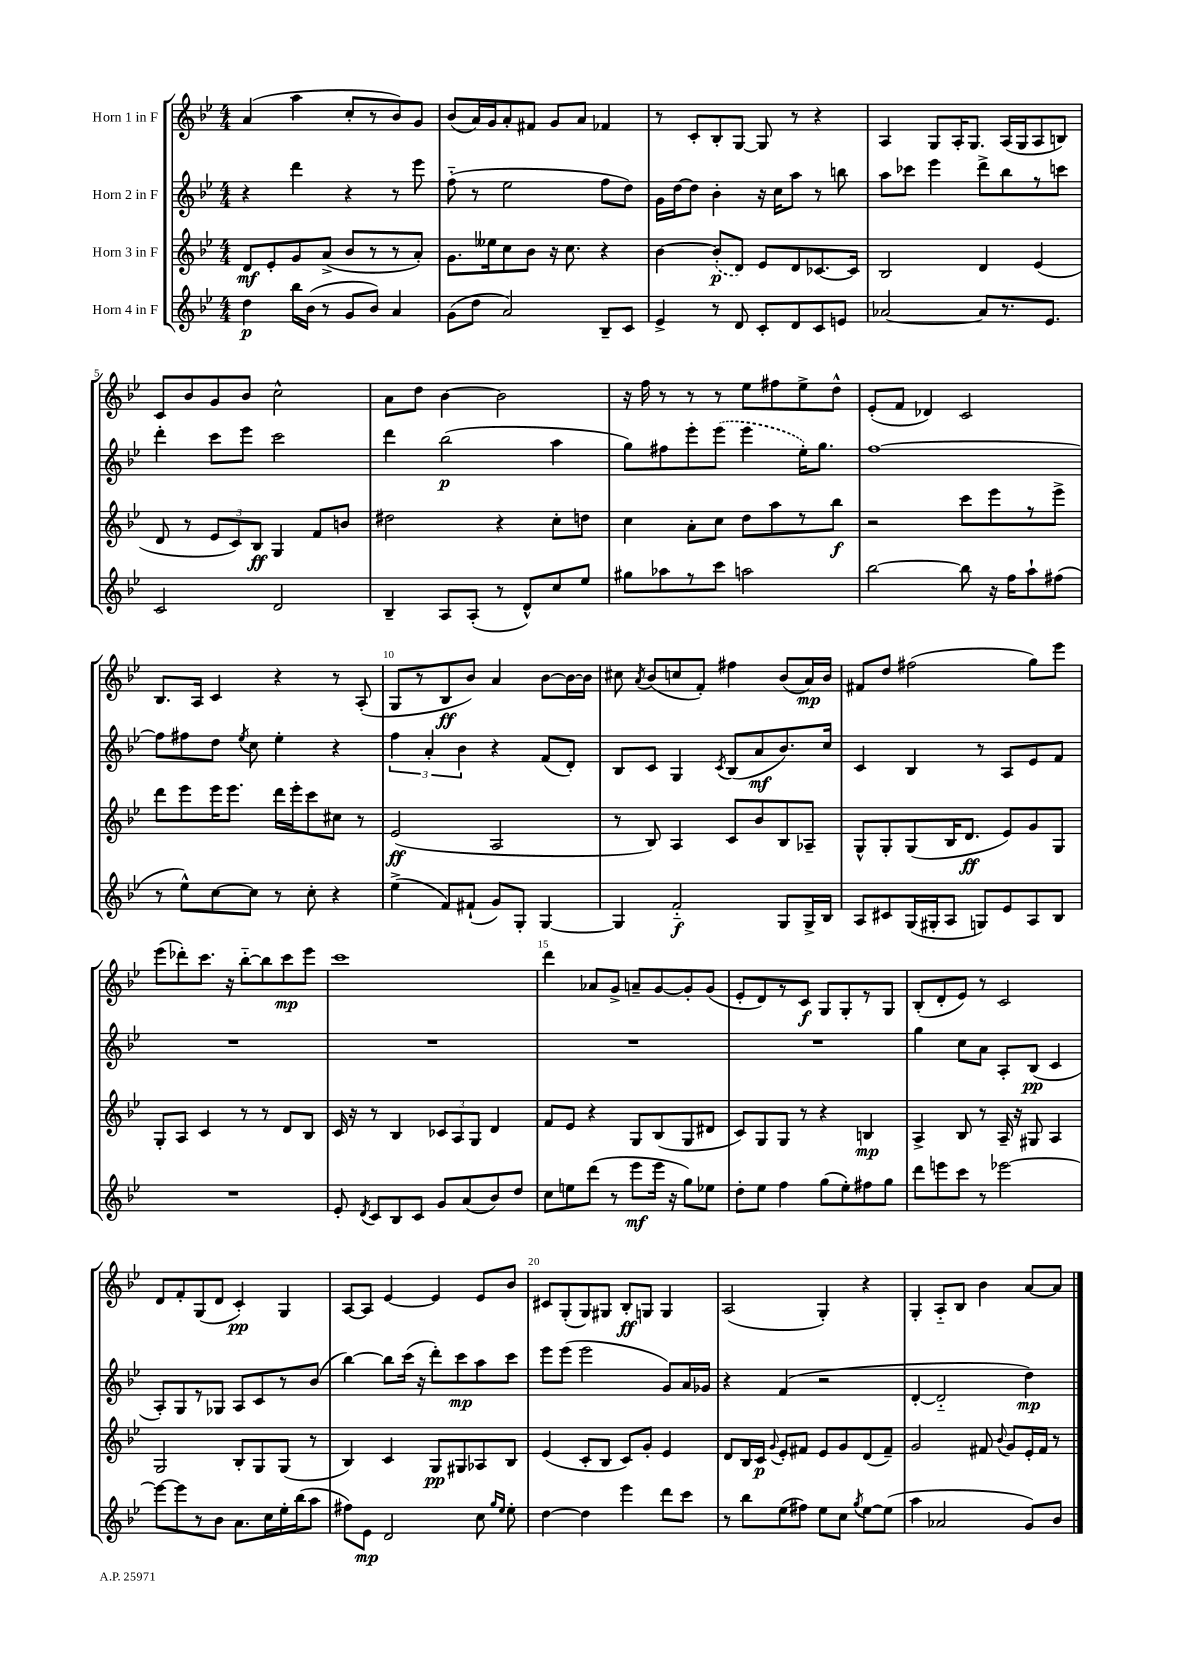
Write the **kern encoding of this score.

**kern	**dynam	**kern	**dynam	**kern	**dynam	**kern	**dynam
*part4	*part4	*part3	*part3	*part2	*part2	*part1	*part1
*staff4	*staff4	*staff3	*staff3	*staff2	*staff2	*staff1	*staff1
*I"Horn 4 in F	*	*I"Horn 3 in F	*	*I"Horn 2 in F	*	*I"Horn 1 in F	*
*clefG2	*	*clefG2	*	*clefG2	*	*clefG2	*
*k[b-e-]	*	*k[b-e-]	*	*k[b-e-]	*	*k[b-e-]	*
*M4/4	*	*M4/4	*	*M4/4	*	*M4/4	*
=1	=1	=1	=1	=1	=1	=1	=1
4dd\	p	8d/L	mf	4r	.	(4a/	.
.	.	8e-'/	.	.	.	.	.
16bb-\LL	.	8g/	.	4ddd\	.	4aa\	.
(16b-\JJ	.	.	.	.	.	.	.
8r	.	(8a^/J	.	.	.	.	.
8g/L	.	8b-/L	.	4r	.	8cc'/L	.
8b-/J)	.	8r	.	.	.	8r	.
4a/	.	8r	.	8r	.	8b-/)	.
.	.	8a'/J)	.	8eee-\	.	8g/J	.
=2	=2	=2	=2	=2	=2	=2	=2
(8g\L	.	8.g\L	.	(8ff\	.	(8b-/L	.
8dd\J	.	.	.	8r	.	16a/L)	.
.	.	16ee--X\k	.	.	.	16g/J	.
2a/)	.	8cc\	.	2ee-\	.	8a'/	.
.	.	8b-\J	.	.	.	8f#X/J	.
.	.	16r	.	.	.	8g/L	.
.	.	8.cc\	.	.	.	.	.
.	.	.	.	.	.	8a/J	.
8B-~/L	.	4r	.	8ff\L	.	4f-X/	.
8c/J	.	.	.	8dd\J)	.	.	.
=3	=3	=3	=3	=3	=3	=3	=3
4e-^/	.	[4b-\	.	16g\LL	.	8r	.
.	.	.	.	[16dd\J	.	.	.
.	.	.	.	8dd\J]	.	8c'/L	.
8r	.	(8b-'/L]	p	4b-'\	.	8B-'/	.
8d/	.	8d/J)	.	.	.	[8G/J	.
8c'/L	.	8e-/L	.	16r	.	8G/]	.
.	.	.	.	16cc\KL	.	.	.
8d/	.	8d/	.	8aa\J	.	8r	.
8c/	.	[8.c-X/	.	8r	.	4r	.
8en/J	.	.	.	8bbn\	.	.	.
.	.	16c-/Jk]	.	.	.	.	.
=4	=4	=4	=4	=4	=4	=4	=4
[2a-X/	.	2B-/	.	8aa\L	.	4A/	.
.	.	.	.	8ccc-X\J	.	.	.
.	.	.	.	4eee-\	.	8G/L	.
.	.	.	.	.	.	16A'/K	.
.	.	.	.	.	.	8.G/J	.
8a-/L]	.	4d/	.	8ddd^\L	.	.	.
8.r	.	.	.	8bb-\	.	(16A/LL	.
.	.	.	.	.	.	16G/J	.
.	.	(4e-/	.	8r	.	8A/	.
8.e-/J	.	.	.	.	.	.	.
.	.	.	.	8cccn\J	.	8Bn/J)	.
!!LO:LB:g=z
=5	=5	=5	=5	=5	=5	=5	=5
2c/	.	8d/	.	4ddd'\	.	8c/L	.
.	.	8r	.	.	.	8b-/	.
.	.	12e-/L	.	8ccc\L	.	8g/	.
.	.	12c/)	.	.	.	.	.
.	.	.	.	8eee-\J	.	8b-/J	.
.	.	12B-/J	ff	.	.	.	.
2d/	.	4G/	.	2ccc\	.	2cc^^\	.
.	.	8f/L	.	.	.	.	.
.	.	8bn/J	.	.	.	.	.
=6	=6	=6	=6	=6	=6	=6	=6
4B-~/	.	2dd#X\	.	4ddd\	.	8a\L	.
.	.	.	.	.	.	8dd\J	.
8A/L	.	.	.	(2bb-\	p	[4b-\	.
(8A'/J	.	.	.	.	.	.	.
8r	.	4r	.	.	.	2b-\]	.
8d^^/L)	.	.	.	.	.	.	.
8cc/	.	8cc'\L	.	4aa\	.	.	.
8ee-/J	.	8ddn\J	.	.	.	.	.
=7	=7	=7	=7	=7	=7	=7	=7
8gg#X\L	.	4cc\	.	8gg\L)	.	16r	.
.	.	.	.	.	.	16ff\	.
8aa-X\	.	.	.	8ff#X\	.	8r	.
8r	.	8a'\L	.	8eee-'\	.	8r	.
8ccc\J	.	8cc\J	.	(8eee-\J	.	8r	.
2aan\	.	8dd\L	.	4eee-\	.	8ee-\L	.
.	.	8aa\	.	.	.	8ff#X\	.
.	.	8r	.	16ee-'\KL)	.	8ee-^\	.
.	.	.	.	8.gg\J	.	.	.
.	.	8bb-\J	f	.	.	8dd^^\J	.
=8	=8	=8	=8	=8	=8	=8	=8
[2bb-\	.	2r	.	[1ff	.	(8e-'/L	.
.	.	.	.	.	.	8f/J	.
.	.	.	.	.	.	4d-X/)	.
8bb-\]	.	8ccc\L	.	.	.	2c/	.
16r	.	8eee-\	.	.	.	.	.
16ff\KL	.	.	.	.	.	.	.
8aa`\	.	8r	.	.	.	.	.
(8ff#X\J	.	8eee-^\J	.	.	.	.	.
!!LO:LB:g=z
=9	=9	=9	=9	=9	=9	=9	=9
8r	.	8ddd\L	.	8ff\L]	.	8.B-/L	.
8ee-^^\L)	.	8eee-\	.	8ff#X\	.	.	.
.	.	.	.	.	.	16A/Jk	.
[8cc\	.	16eee-\K	.	8dd\J	.	4c/	.
.	.	8.eee-\J	.	.	.	.	.
.	.	.	.	8qee-/	.	.	.
8cc\J]	.	.	.	8cc\	.	.	.
8r	.	16ddd\LL	.	4ee-'\	.	4r	.
.	.	16eee-'\J	.	.	.	.	.
8cc'\	.	8ccc\	.	.	.	.	.
4r	.	8cc#X\J	.	4r	.	8r	.
.	.	8r	.	.	.	(8A'/	.
=10	=10	=10	=10	=10	=10	=10	=10
(4ee-^\	.	(2e-/	ff	6ff\	.	8G/L	.
.	.	.	.	.	.	8r	.
.	.	.	.	6a'/	.	.	.
8f/L)	.	.	.	.	.	8B-/	ff
.	.	.	.	6b-\	.	.	.
(8f#X`/J	.	.	.	.	.	8b-/J)	.
8g/L)	.	2A/	.	4r	.	4a/	.
8G'/J	.	.	.	.	.	.	.
[4G/	.	.	.	(8f/L	.	[8b-\L	.
.	.	.	.	8d'/J)	.	16b-\L_	.
.	.	.	.	.	.	16b-\JJ]	.
=11	=11	=11	=11	=11	=11	=11	=11
4G/]	.	8r	.	8B-/L	.	8cc#X\	.
.	.	.	.	.	.	8qa/	.
.	.	8B-/)	.	8c/J	.	(8b-/L	.
2f/	f	4A/	.	4G/	.	8ccn/	.
.	.	.	.	.	.	8f'/J)	.
.	.	.	.	8qc/	.	.	.
.	.	8c/L	.	(8B-/L	.	4ff#X\	.
.	.	8b-/	.	8a/	mf	.	.
8G/L	.	8B-/	.	8.b-/)	.	(8b-/L	.
16G^/L	.	8A-X~/J	.	.	.	16a/L)	mp
16B-/JJ	.	.	.	16cc/Jk	.	16b-/JJ	.
=12	=12	=12	=12	=12	=12	=12	=12
8A/L	.	8G^^/L	.	4c/	.	8f#X/L	.
8c#X/	.	8G'/	.	.	.	8dd/J	.
(16G/L	.	(8G/	.	4B-/	.	(2ff#X\	.
16G#X'/J	.	.	.	.	.	.	.
8A/J	.	16B-/K	.	.	.	.	.
.	.	8.d/J	ff	.	.	.	.
8Gn/L)	.	.	.	8r	.	.	.
8e-/	.	8e-/L)	.	8A/L	.	.	.
8A/	.	8g/	.	8e-/	.	8gg\L)	.
8B-/J	.	8G/J	.	8f/J	.	8eee-\J	.
!!LO:LB:g=z
=13	=13	=13	=13	=13	=13	=13	=13
1r	.	8G'/L	.	1r	.	(8eee-\L	.
.	.	8A/J	.	.	.	8ddd-X'\)	.
.	.	4c/	.	.	.	8.ccc\J	.
.	.	.	.	.	.	16r	.
.	.	8r	.	.	.	[8bb-\L	.
.	.	8r	.	.	.	8bb-\]	.
.	.	8d/L	.	.	.	8ccc\	mp
.	.	8B-/J	.	.	.	8eee-\J	.
=14	=14	=14	=14	=14	=14	=14	=14
8e-'/	.	16c/	.	1r	.	1ccc	.
.	.	16r	.	.	.	.	.
8qd/	.	.	.	.	.	.	.
8c/L	.	8r	.	.	.	.	.
8B-/	.	4B-/	.	.	.	.	.
8c/J	.	.	.	.	.	.	.
8g/L	.	12c-X/L	.	.	.	.	.
.	.	12A/	.	.	.	.	.
(8a/	.	.	.	.	.	.	.
.	.	12G/J	.	.	.	.	.
8b-/)	.	4d/	.	.	.	.	.
8dd/J	.	.	.	.	.	.	.
=15	=15	=15	=15	=15	=15	=15	=15
8cc\L	.	8f/L	.	1r	.	4ddd\	.
8een\	.	8e-/J	.	.	.	.	.
(8ddd\J	.	4r	.	.	.	8a-X/L	.
8r	.	.	.	.	.	8g^/J	.
8eee-\L	mf	8G/L	.	.	.	8an~/L	.
16eee-\Jk	.	(8B-/	.	.	.	[8g/	.
16r	.	.	.	.	.	.	.
8gg\L)	.	8G/	.	.	.	8g'/]	.
8ee-X\J	.	8d#X/J	.	.	.	(8g/J	.
=16	=16	=16	=16	=16	=16	=16	=16
8dd'\L	.	8c/L)	.	1r	.	8e-'/L	.
8ee-\J	.	8G/	.	.	.	8d/)	.
4ff\	.	8G/J	.	.	.	8r	.
.	.	8r	.	.	.	8c/J	f
(8gg\L	.	4r	.	.	.	8G/L	.
8ee-'\)	.	.	.	.	.	8G'/	.
8ff#X\	.	4Bn/	mp	.	.	8r	.
8gg\J	.	.	.	.	.	8G/J	.
=17	=17	=17	=17	=17	=17	=17	=17
8ddd\L	.	4A^/	.	4gg\	.	(8B-'/L	.
8eeen\	.	.	.	.	.	8d'/	.
8ccc\J	.	8B-/	.	8cc\L	.	8e-/J)	.
8r	.	8r	.	8a\J	.	8r	.
[2eee-X\	.	16A~/	.	8A'/L	.	2c/	.
.	.	16r	.	.	.	.	.
.	.	8G#X/	.	(8B-/J	pp	.	.
.	.	4A/	.	4c/	.	.	.
!!LO:LB:g=z
=18	=18	=18	=18	=18	=18	=18	=18
8eee-\L_	.	2G/	.	8A'/L)	.	8d/L	.
8eee-\]	.	.	.	8G/	.	8f'/	.
8r	.	.	.	8r	.	(8G/	.
8b-\J	.	.	.	8G-X/J	.	8d/J	.
8.a\L	.	8B-'/L	.	8A/L	.	4c'/)	pp
.	.	8G/	.	8c/	.	.	.
16cc\L	.	.	.	.	.	.	.
16ee-'\	.	(8G/J	.	8r	.	4G/	.
(16bb-\J	.	.	.	.	.	.	.
8aa\J	.	8r	.	(8b-/J	.	.	.
=19	=19	=19	=19	=19	=19	=19	=19
8ff#X\L)	.	4B-/)	.	[4bb-\)	.	[8A/L	.
8e-\J	mp	.	.	.	.	8A/J]	.
2d/	.	4c/	.	8bb-\L]	.	[4e-/	.
.	.	.	.	(16ccc\Jk	.	.	.
.	.	.	.	16r	.	.	.
.	.	8G/L	pp	8ddd'\L)	.	4e-/]	.
.	.	8G#X/	.	8ccc\	mp	.	.
8cc\	.	8A-X/	.	8aa\	.	8e-/L	.
16qqgg/LL	.	.	.	.	.	.	.
16qqee-/JJ	.	.	.	.	.	.	.
8ee-'\	.	8B-/J	.	8ccc\J	.	8b-/J	.
=20	=20	=20	=20	=20	=20	=20	=20
[4dd\	.	(4e-/	.	8eee-\L	.	8c#X/L	.
.	.	.	.	(8eee-\J	.	(8G'/	.
4dd\]	.	8c'/L	.	2eee-\	.	8G/)	.
.	.	8B-/J	.	.	.	8G#X/J	.
4eee-\	.	8c/L)	.	.	.	8B-'/L	ff
.	.	8g'/J	.	.	.	8Gn/J	.
8ddd\L	.	4e-/	.	8g/L)	.	4G/	.
8ccc\J	.	.	.	16a/L	.	.	.
.	.	.	.	16g-X/JJ	.	.	.
=21	=21	=21	=21	=21	=21	=21	=21
8r	.	8d/L	.	4r	.	(2A/	.
8bb-\L	.	16B-/L	.	.	.	.	.
.	.	16c/JJ	p	.	.	.	.
.	.	8qqg/	.	.	.	.	.
(8ee-\	.	8e-'/L	.	(4f/	.	.	.
8ff#X\J)	.	8f#X/J	.	.	.	.	.
8ee-\L	.	8e-/L	.	2r	.	4G'/)	.
8cc\J	.	8g/	.	.	.	.	.
8qgg/	.	.	.	.	.	.	.
[8ee-\L	.	(8d/	.	.	.	4r	.
(8ee-\J]	.	8f#~/J)	.	.	.	.	.
=22	=22	=22	=22	=22	=22	=22	=22
4aa\	.	2g/	.	[4d'/	.	4G'/	.
2a-X/	.	.	.	2d/]	.	8A/L	.
.	.	.	.	.	.	8B-/J	.
.	.	8f#X/	.	.	.	4b-\	.
.	.	8qqb-/	.	.	.	.	.
.	.	8g/L	.	.	.	.	.
8g/L)	.	16e-'/L	.	4dd\)	mp	[8a/L	.
.	.	16f#/JJ	.	.	.	.	.
8b-/J	.	8r	.	.	.	8a/J]	.
==	==	==	==	==	==	==	==
*-	*-	*-	*-	*-	*-	*-	*-
